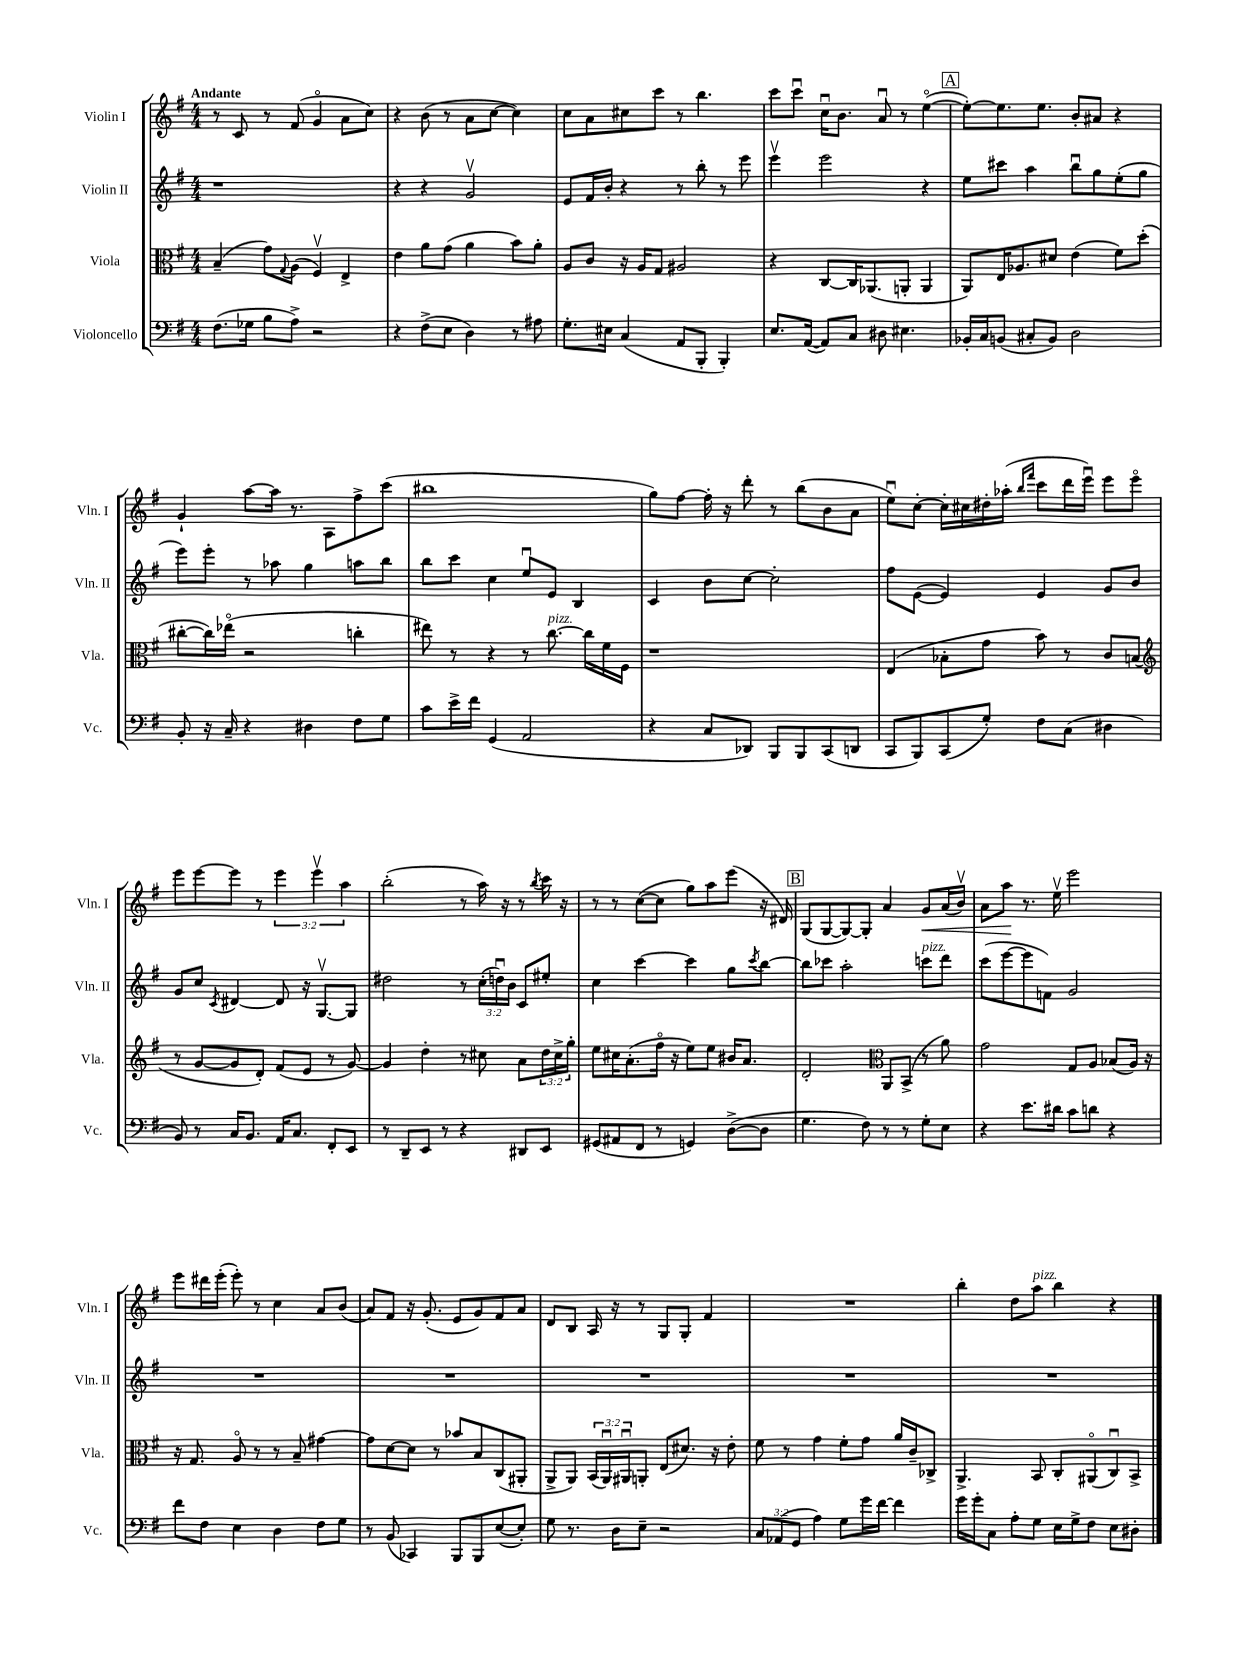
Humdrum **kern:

**kern	**kern	**kern	**kern	**dynam
*part4	*part3	*part2	*part1	*part1
*staff4	*staff3	*staff2	*staff1	*staff1
*I"Violoncello	*I"Viola	*I"Violin II	*I"Violin I	*
*I'Vc.	*I'Vla.	*I'Vln. II	*I'Vln. I	*
*clefF4	*clefC3	*clefG2	*clefG2	*
*k[f#]	*k[f#]	*k[f#]	*k[f#]	*
*M4/4	*M4/4	*M4/4	*M4/4	*
=1	=1	=1	=1	=1
!	!	!	!LO:TX:a:B:t=Andante	!
(8.F#\L	(4B~/	1r	8r	.
.	.	.	8c/	.
16G-X\Jk	.	.	.	.
8B\L	8g\L)	.	8r	.
.	8qqG/	.	.	.
8A^\J)	(8A\J	.	(8f#/	.
2r	4F#v/)	.	4g/	.
.	4E^/	.	8a\L	.
.	.	.	8cc\J)	.
=2	=2	=2	=2	=2
4r	4e\	4r	4r	.
(8F#^\L	8a\L	4r	(8b\	.
8E\J	(8g\J	.	8r	.
4D\)	4a\	2gv/	8a\L	.
.	.	.	[8cc\J	.
8r	8b\L)	.	4cc\])	.
8A#X\	8a'\J	.	.	.
=3	=3	=3	=3	=3
8.G'\L	8A/L	8e/L	8cc\L	.
.	8c/J	16f#/L	8a\	.
16E#X\Jk	.	16b'/JJ	.	.
(4C/	16r	4r	8cc#X\	.
.	16A/KL	.	.	.
.	8G/J	.	8ccc\J	.
8AA/L	2A#X/	8r	8r	.
8BBB'/J	.	8bb'\	4.bb\	.
4BBB'/)	.	8r	.	.
.	.	8eee\	.	.
=4	=4	=4	=4	=4
8.E/L	4r	4eeev\	8ccc\L	.
.	.	.	8cccu\J	.
([16AA/Jk	.	.	.	.
8AA/L])	[8C/L	2eee\	16ccu\KL	.
.	.	.	8.b\J	.
8C/J	16C/K]	.	.	.
.	(8.AA-X/	.	.	.
8D#X\	.	.	8au/	.
4.E#X\	8AAn'/J	.	8r	.
.	4AA/	4r	([4ee\	.
!!LO:REH:place=s1:t=A
=5	=5	=5	=5	=5
16BB-X'/LL	8AA/L)	8ee\L	8ee'\L_)	.
16C/J	.	.	.	.
(8BBn/J	16E/K	8ccc#X\J	8.ee\]	.
.	8.A-X/	.	.	.
8C#X'/L	.	4aa\	.	.
.	.	.	8.ee\J	.
8BB/J)	8d#X/J	.	.	.
2D\	(4e\	8bbu\L	8b'/L	.
.	.	8gg\	8a#X/J	.
.	8f#\L)	(8ee'\	4r	.
.	(8dd'\J	8gg\J	.	.
!!LO:LB:g=z
=6	=6	=6	=6	=6
8BB'/	[8cc#X'\L	8eee\L)	4g`/	.
16r	16cc#\L])	8eee'\J	.	.
16C~/	(16ee-X\JJ	.	.	.
4r	2r	8r	[8aa\L	.
.	.	8aa-X\	16aa\Jk]	.
.	.	.	8.r	.
4D#X\	.	4gg\	.	.
.	.	.	8A\L	.
8F#\L	4ccn'\	8aan\L	8ff#^\	.
8G\J	.	8bb\J	(8ccc\J	.
=7	=7	=7	=7	=7
8c\L	8ee#X\)	8bb\L	1bb#X	.
16e^\L	8r	8ccc\J	.	.
16f#\JJ	.	.	.	.
(4GG/	4r	4cc\	.	.
2AA/	8r	8eeu/L	.	.
!	!LO:TX:a:i:t=pizz.	!	!	!
.	[8.cc\	8e/J	.	.
.	.	4B/	.	.
.	16cc\LL]	.	.	.
.	16f#\	.	.	.
.	16F#\JJ	.	.	.
=8	=8	=8	=8	=8
4r	1r	4c/	8gg\L)	.
.	.	.	[8ff#\J	.
8C/L	.	8b\L	16ff#'\]	.
.	.	.	16r	.
8DD-X/J)	.	[8cc\J	8ddd'\	.
8BBB/L	.	2cc'\]	8r	.
8BBB/	.	.	(8bb\L	.
(8CC/	.	.	8b\	.
8DDn/J	.	.	8a\J	.
=9	=9	=9	=9	=9
8CC/L	(4E/	8ff#\L	8eeu\L)	.
8BBB/)	.	([8e\J	[8cc'\J	.
(8CC/	8B-X'\L	4e/])	16cc'\LL]	.
.	.	.	16cc#X\	.
8G'/J)	8g\J	.	16dd#X'\	.
.	.	.	(16aa-X'\JJ	.
.	.	.	16qqbb/LL	.
.	.	.	16qqfff#/JJ	.
8F#\L	8b\)	4e/	8ccc\L	.
(8C\J	8r	.	16ddd\L	.
.	.	.	16eeeu\JJ)	.
4D#X\	8c/L	8g/L	8eee\L	.
.	(8Bn/J	8b/J	8eee\J	.
!!LO:LB:g=z
=10	=10	=10	=10	=10
*	*clefG2	*	*	*
8BB/)	8r	8g/L	8eee\L	.
8r	[8g/L	8cc/J	[8eee\	.
.	.	8qc/	.	.
16C/KL	8g/]	[4d#X/	8eee\J]	.
8.BB/J	.	.	.	.
.	8d'/J)	.	8r	.
16AA/KL	(8f#/L	8d#/]	6eee\	.
8.C/J	.	.	.	.
.	8e/J	16r	.	.
.	.	.	6eeev\	.
.	.	[8.Gv/L	.	.
8FF#'/L	8r	.	.	.
.	.	.	6aa\	.
8EE/J	[8g/)	8G/J]	.	.
=11	=11	=11	=11	=11
8r	4g/]	2dd#X\	(2bb'\	.
8DD~/L	.	.	.	.
8EE/J	4dd'\	.	.	.
8r	.	.	.	.
4r	8r	8r	8r	.
.	8cc#X\	(24cc'\LL	16aa\)	.
.	.	24ddnu\)	.	.
.	.	.	16r	.
.	.	24b\JJ	.	.
8DD#X/L	8a\L	8c/L	8r	.
.	.	.	8qbb/	.
8EE/J	24dd\L	8ee#X'/J	16ccc\	.
.	24cc#^\	.	.	.
.	.	.	16r	.
.	24gg'\JJ	.	.	.
=12	=12	=12	=12	=12
(8GG#X/L	8ee\L	4cc\	8r	.
8AA#X/	16cc#X\K	.	8r	.
.	(8.a'\	.	.	.
8FF#/J	.	[4ccc\	([8cc\L	.
8r	16ff#\Jk	.	8cc\J]	.
.	16r	.	.	.
4GGn/)	8ee\L)	4ccc\]	8gg\L)	.
.	8ee\J	.	8aa\	.
([8D^\L	16b#X/KL	8gg\L	(8eee\J	.
.	8.a/J	.	.	.
.	.	8qccc/	.	.
8D\J]	.	[8bb\J	16r	.
.	.	.	16d#X/)	.
!!LO:REH:place=s1:t=B
=13	=13	=13	=13	=13
4.G\	2d'/	8bb\L]	(8G/L	.
.	.	8ccc-X\J	[8G/	.
.	.	2aa'\	8G/_)	.
8F#\)	.	.	8G'/J]	.
*	*clefC3	*	*	*
8r	8AA/L	.	4a/	.
8r	(8BB^/J	.	.	.
!	!	!LO:TX:a:i:t=pizz.	!	!
!	!	!	!	!LO:HP:b
8G'\L	8r	8cccn\L	8g/L	<
8E\J	8a\)	8ddd\J	(16a/L	.
.	.	.	16bv/JJ)	.
=14	=14	=14	=14	=14
4r	2g\	(8ccc\L	8a\L	.
.	.	[8eee\	8aa\J	.
8.e\L	.	8eee\]	8.r	[
.	.	8fn\J)	.	.
16d#X\Jk	.	.	16eev\	.
8c\L	8G/L	2g/	2eee\	.
8dn\J	8A/J	.	.	.
4r	(8B-X/L	.	.	.
.	16A/Jk)	.	.	.
.	16r	.	.	.
!!LO:LB:g=z
=15	=15	=15	=15	=15
8f#\L	16r	1r	8eee\L	.
.	8.G/	.	.	.
8F#\J	.	.	16ddd#X\L	.
.	.	.	(16eee'\JJ	.
4E\	8A/	.	8eee'\)	.
.	8r	.	8r	.
4D\	8r	.	4cc\	.
.	8B~/	.	.	.
8F#\L	[4g#X\	.	8a/L	.
8G\J	.	.	(8b/J	.
=16	=16	=16	=16	=16
8r	8g#\L]	1r	8a/L)	.
(8BB/	[8d\	.	8f#/J	.
4CC-X/)	8d\J]	.	16r	.
.	.	.	(8.g'/	.
.	8r	.	.	.
8BBB/L	8b-X/L	.	8e/L	.
8BBB/	8B/	.	8g/)	.
([8E/	(8C/	.	8f#/	.
8E'/J])	8AA#X'/J	.	8a/J	.
=17	=17	=17	=17	=17
8G\	8AA^/L	1r	8d/L	.
8.r	8AA/J)	.	8B/J	.
.	(24BB/LL	.	16A/	.
.	24AAu/)	.	.	.
16D\KL	.	.	16r	.
.	24AA#Xu/J	.	.	.
8E~\J	8AAn'/J	.	8r	.
2r	(8E/L	.	8G/L	.
.	8.d#X/J)	.	8G'/J	.
.	.	.	4f#/	.
.	16r	.	.	.
.	8e'\	.	.	.
=18	=18	=18	=18	=18
12C/L	8f#\	1r	1r	.
(12AA-X/	.	.	.	.
.	8r	.	.	.
12GG/J	.	.	.	.
4A\)	4g\	.	.	.
8G\L	8f#'\L	.	.	.
16g\L	8g\J	.	.	.
[16f#\JJ	.	.	.	.
4f#\]	16a/LL	.	.	.
.	16c~/J	.	.	.
.	8C-X^/J	.	.	.
=19	=19	=19	=19	=19
16g\LL	4.AA^/	1r	4bb'\	.
16g'\J	.	.	.	.
8C\J	.	.	.	.
8A'\L	.	.	8dd\L	.
!	!	!	!LO:TX:a:i:t=pizz.	!
8G\J	8BB/	.	8aa\J	.
16E\LL	8C'/L	.	4bb\	.
16G^\J	.	.	.	.
8F#\J	(8AA#X/	.	.	.
8E\L	8Cu/)	.	4r	.
8D#X'\J	8BB^/J	.	.	.
==	==	==	==	==
*-	*-	*-	*-	*-
